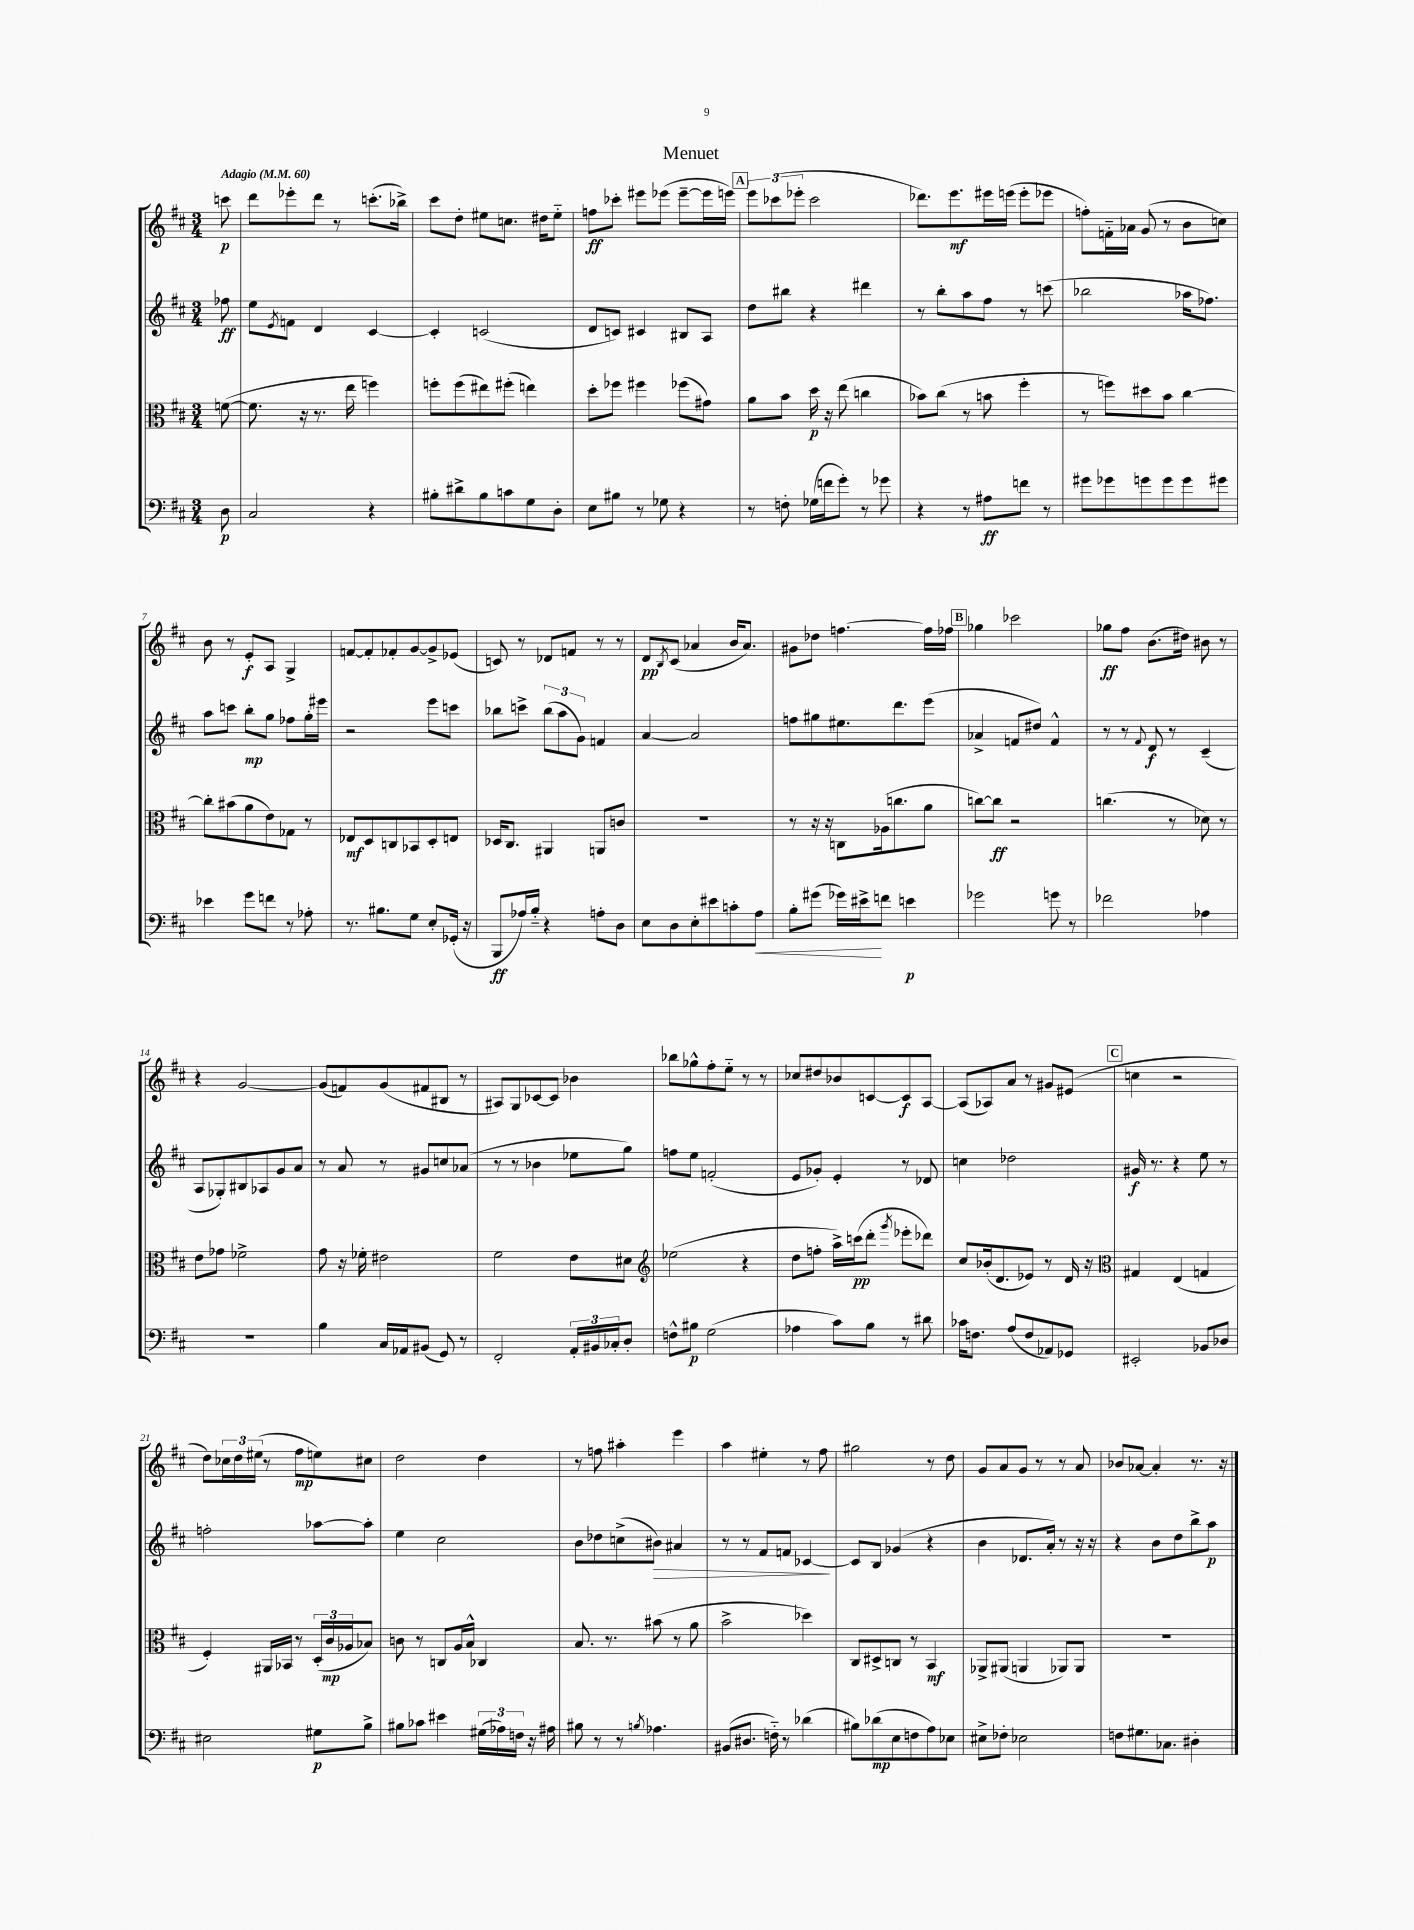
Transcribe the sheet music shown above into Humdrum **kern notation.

**kern	**kern	**kern	**kern
*staff4	*staff3	*staff2	*staff1
*clefF4	*clefC3	*clefG2	*clefG2
*k[f#c#]	*k[f#c#]	*k[f#c#]	*k[f#c#]
*M3/4	*M3/4	*M3/4	*M3/4
*MM60	*MM60	*MM60	*MM60
8D	([8f	8ff-	8ccc
=	=	=	=
2C#	8.f]	8ee	8ddd
.	.	8qe	.
.	.	8f	8eee-'
.	16r	.	.
.	8.r	4d	8ddd
.	.	.	8r
.	16ee	.	.
4r	4ff)	[4c#	(8.ccc'
.	.	.	16bb-^)
=	=	=	=
8B#'	8ff'	4c#']	8ccc#
8d#^	(8ff	.	8dd'
8B#	8ee#)	(2c	8ee#
8c	(8ff#'	.	8.cc
8G	4ee)	.	.
.	.	.	16dd#
8D'	.	.	8ee#'~
=	=	=	=
8E	8dd'	8d	8ff
8B#	8ff-	8c)	8ccc-'
8r	4ff#	4c#	8eee#
8G-	.	.	(8eee-
4r	(8ff-	8B#	[8eee-~
.	8g#)	8A	16eee-]
.	.	.	16eee)
=	=	=	=
8r	8a	8dd	12eee
.	.	.	(12ccc-
8F'	8b	8bb#	.
.	.	.	12eee-'
(16G-	16dd	4r	2ccc-
16f	16r	.	.
8g')	(8ee	.	.
8r	4cc	4ddd#	.
8g-	.	.	.
=	=	=	=
4r	8b-)	8r	8.ddd-)
.	(8cc#	8bb'	.
.	.	.	8.eee
8r	8r	8aa	.
8A#	8b	8ff#	16eee#
.	.	.	(16eee
8f	4ff#'	8r	8eee'
8r	.	(8ccc	8eee-
=	=	=	=
8g#	8r	2bb-	8ff')
8g-	8ff)	.	16f'~
.	.	.	16a-
8g	8dd#	.	(8g
8g	8b	.	8r
8g	[4cc#	16aa-	8b
.	.	8.ff-)	.
8g#	.	.	8cc)
=	=	=	=
4e-	8cc#']	8aa	8b
.	(8b#	8ccc	8r
8g	8a	8bb'	8e'
8f	8e)	8gg	8A
8r	8G-	8ff-	4G^
8A-'	8r	16gg'	.
.	.	16eee#	.
=	=	=	=
8.r	8E-	2r	[8f
.	8D	.	8f']
8.B#	.	.	.
.	8C	.	8f-'
8G	8BB-	.	[8g
8E'	8D'	8eee	8g^]
(16GG-'	8E	8ccc	(8e-
16r	.	.	.
=	=	=	=
8BBB	16D-	8bb-	8c)
.	8.C#	.	.
16A-)	.	8ccc^	8r
16B'~	.	.	.
4r	4AA#	(12bb-	8d-
.	.	12aa	.
.	.	.	8f
.	.	12g)	.
8A'	8AA	4f	8r
8D	8c	.	8r
=	=	=	=
8E	2.r	[4a	8d
.	.	.	8qB
8D	.	.	(8c#
8E'	.	2a]	4a-
8e#	.	.	.
8c'	.	.	16b
.	.	.	8.a-)
8A	.	.	.
=	=	=	=
8B'	8r	8ff	8g#
(8g#	16r	8gg#	8dd-
.	16r	.	.
16g-)	8C	8.ee#	[4.ff
16e#^	.	.	.
8f	(16A-	.	.
.	8.cc	8.ddd	.
4e	.	.	.
.	8a	(8eee	16ff]
.	.	.	16ff-
=	=	=	=
2g-	[8cc)	4a-^	4gg-
.	8cc]	.	.
.	2r	8f	2ccc-
.	.	8dd#)	.
8g	.	4f^^	.
8r	.	.	.
=	=	=	=
2f-	(4.cc	8r	8gg-
.	.	8r	8ff#
.	.	8qqf#	.
.	.	8d	(8.b
.	8r	8r	.
.	.	.	16dd#)
4A-	8d-)	(4c#~	8b#
.	8r	.	8r
=	=	=	=
2.r	8e	8A	4r
.	8g-	8G-')	.
.	2f-^	8B#	[2g
.	.	8A-	.
.	.	8g	.
.	.	8a	.
=	=	=	=
4B	8g	8r	(8g]
.	16r	8a	8f)
.	16f-'	.	.
16C#	2e#	8r	(8g
16AA-	.	.	.
(8BB#	.	8g#	8f#
8GG)	.	8cc	8B#
8r	.	(8a-	8r
=	=	=	=
2FF#'	2f#	8r	8A#)
.	.	8r	8G
.	.	4b-	[8c-
.	.	.	8c-]
24AA'	8e	8ee-	4b-
24BB#	.	.	.
24C-'	.	.	.
8D'	8d#	8gg)	.
=	=	=	=
*	*clefG2	*	*
8F^^	(2ee-	8ff	8bb-
8B#	.	8ee	8gg-^^
(2G	.	(2f'	8ff#'
.	.	.	8ee'~
.	4r	.	8r
.	.	.	8r
=	=	=	=
4A-	8dd	8e	8cc-
.	8ff'	8g-')	8dd#
8c#)	16aa^)	4e'	8b-
.	(16ccc	.	.
8B	8ddd'	.	[8c
.	8qggg	.	.
8r	8eee-'	8r	8c]
8d#	8ddd-)	8d-	[8A
=	=	=	=
16c-	8cc#	4cc	(8A]
8.F	.	.	.
.	(16b-'	.	8A-)
.	8.d	.	.
(8A	.	2dd-	8a
8F	8e-)	.	8r
8AA-)	8r	.	8g#
8GG-	16d	.	(8e#
.	16r	.	.
=	=	=	=
*	*clefC3	*	*
2EE#'	4G#	16g#	4cc
.	.	8.r	.
.	(4E	4r	2r
8BB-	4G	8ee	.
8D-	.	8r	.
=	=	=	=
2E#	4F#')	2ff'	8dd)
.	.	.	24cc-
.	.	.	24dd
.	.	.	(24ee#
.	16AA#	.	8r
.	16BB-	.	.
.	8r	.	8ff#
8G#	(24D'	[8aa-	8ee)
.	24c#	.	.
.	24A-	.	.
8B^	8B-)	8aa-']	8cc#
=	=	=	=
8B#	8c	4ee	2dd
8c-	8r	.	.
4e#	8C	2cc#	.
.	16A	.	.
.	16B^^	.	.
(24G#	4C-	.	4dd
24A-)	.	.	.
24F	.	.	.
16r	.	.	.
16A#	.	.	.
=	=	=	=
8B#	8.B	8b	8r
8r	.	8dd-	8ff
.	8.r	.	.
8r	.	(8cc^	4aa#'
8qB	.	.	.
4.A-	(8b#	8b#)	.
.	8r	4a#	4eee
.	8a	.	.
=	=	=	=
(8BB#	2b^	8r	4aa
8.D#	.	8r	.
.	.	8f#	4ee#'
16F'~)	.	.	.
8r	.	8f	.
(4d-	4dd-)	[4c-	8r
.	.	.	8ff#
=	=	=	=
8B#)	8C#	8c-]	2gg#
(8d-	8D#^	8B	.
8E	8C	(4g-	.
8F	8r	.	.
8A)	4BB	4r	8r
8E-	.	.	8dd
=	=	=	=
8E#^	8AA-^	4b	8g
8F-'	(8AA#	.	8a
2E-	4AA	8.d-	8g
.	.	.	8r
.	.	16a')	.
.	8AA-)	8r	8r
.	8AA-	16r	8a
.	.	16r	.
=	=	=	=
8F	2.r	4r	8b-
8.G#	.	.	[8a-
.	.	8b	4a-']
8.C-	.	.	.
.	.	8dd	.
4D#'	.	8bb^	8.r
.	.	8aa	.
.	.	.	16r
==	==	==	==
*-	*-	*-	*-
